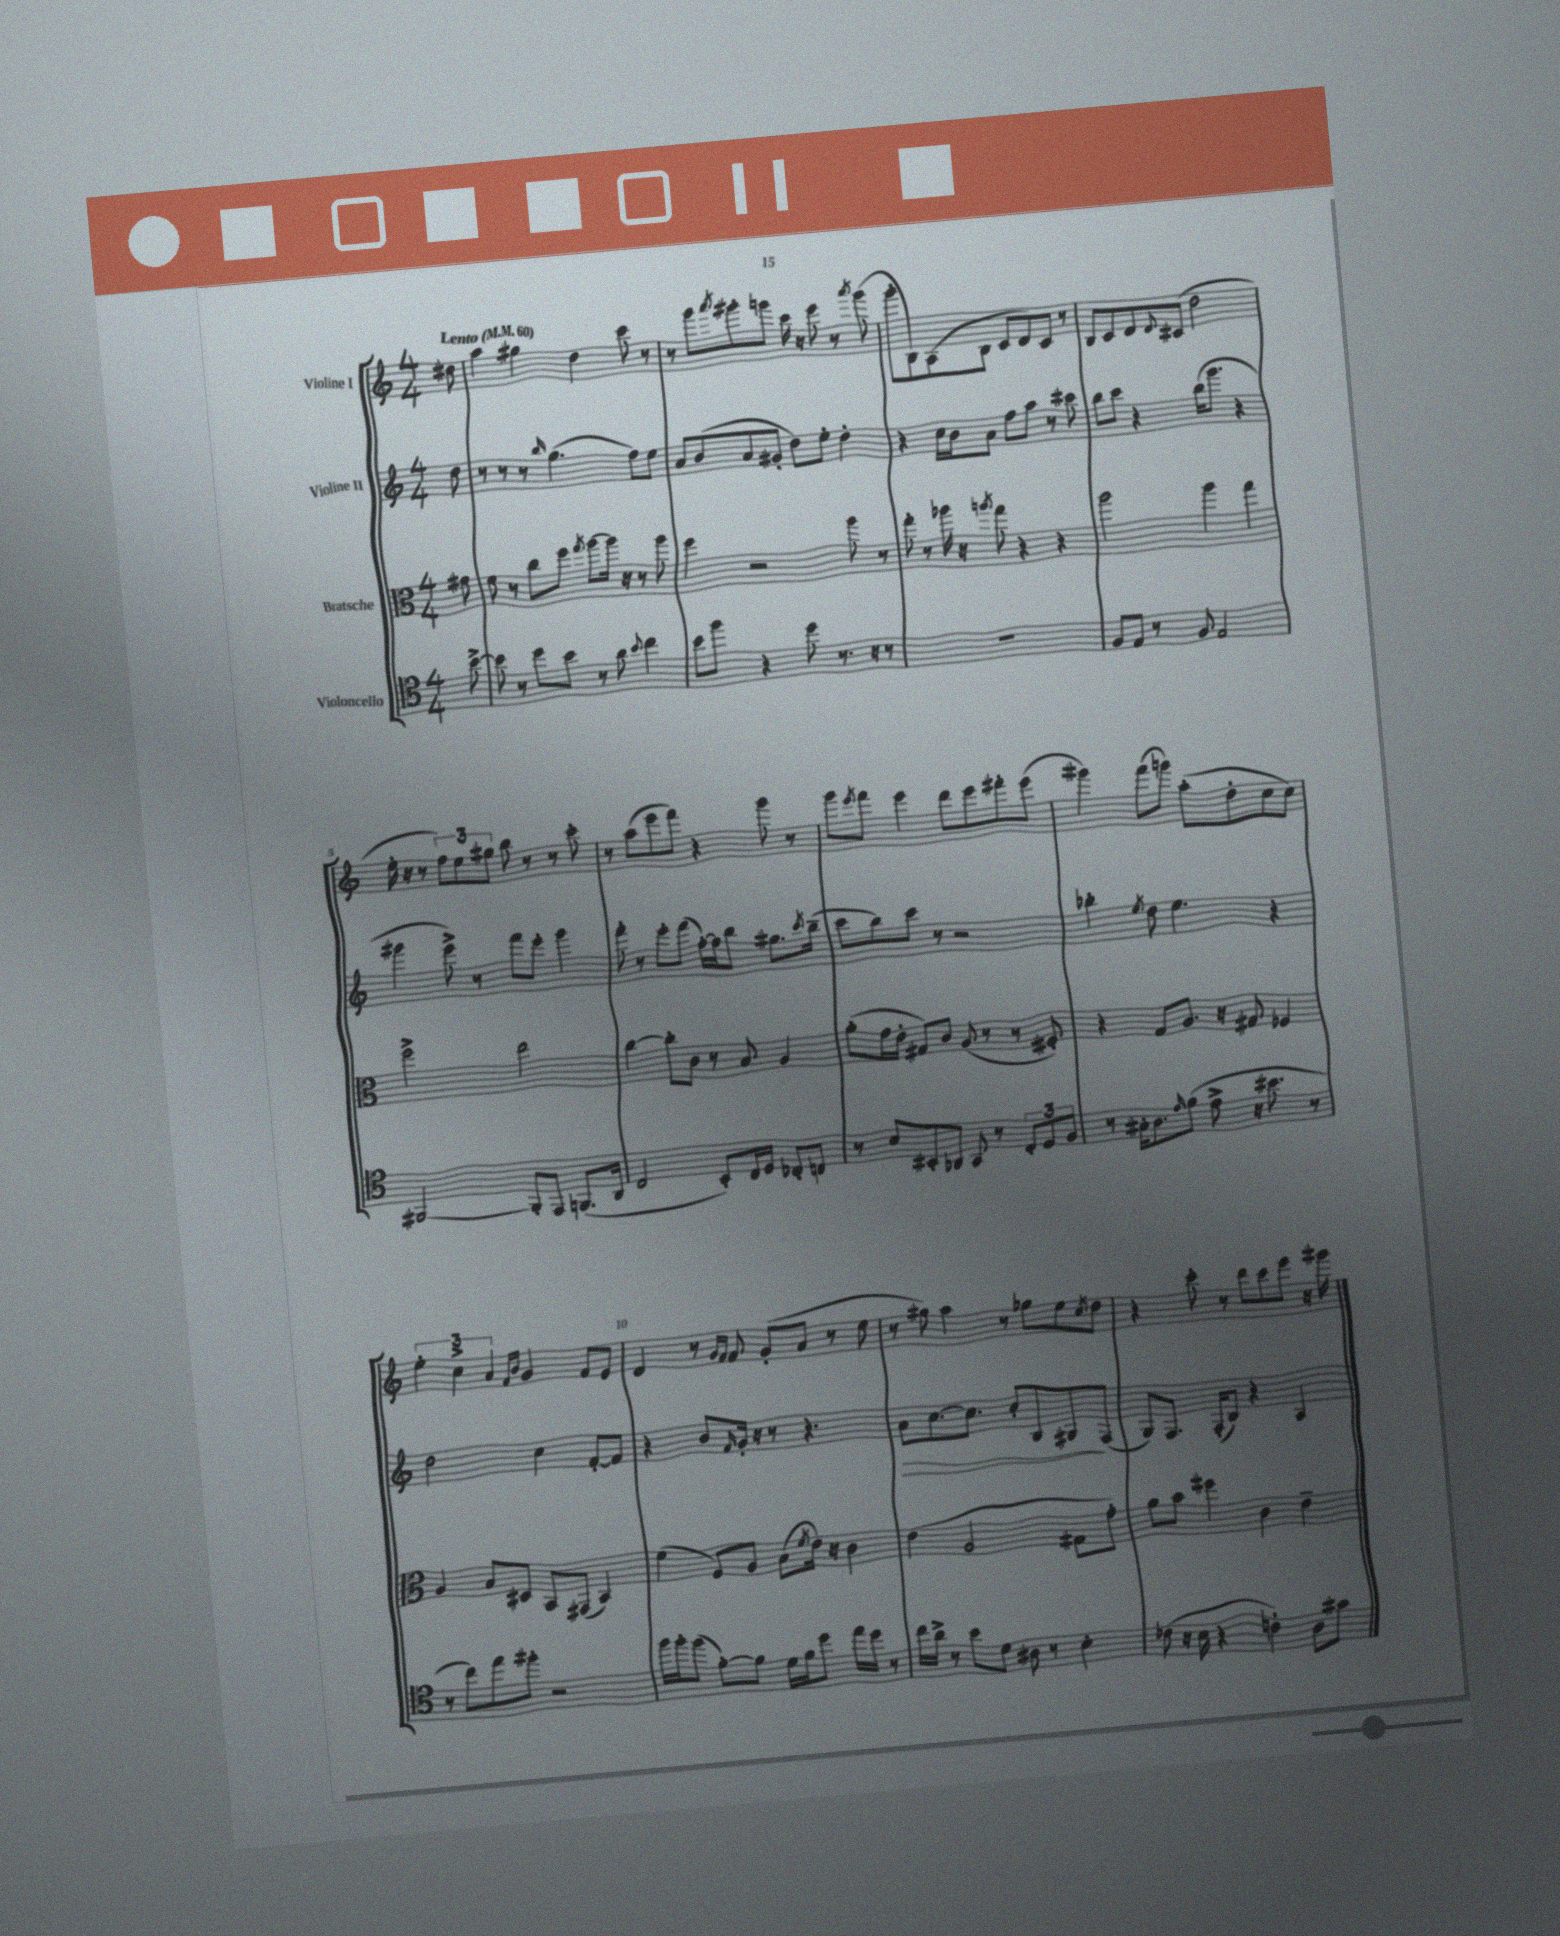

**kern	**kern	**kern	**kern
*staff4	*staff3	*staff2	*staff1
*clefC4	*clefC3	*clefG2	*clefG2
*k[]	*k[]	*k[]	*k[]
*M4/4	*M4/4	*M4/4	*M4/4
*MM60	*MM60	*MM60	*MM60
[8b^	8g#	8dd	8dd#
=	=	=	=
8b]	8f	8r	4aa
8r	8r	8r	.
8dd	8cc	8r	4gg#
.	.	16qqbb	.
8b	8ff	(4.gg	.
.	8qgg	.	.
8r	[8aa	.	4dd
8a	16aa]	.	.
.	16r	.	.
8qqb	.	.	.
4cc	8r	8ff)	8ccc
.	8aa	8ee	8r
=	=	=	=
8b	4ff	8a	8r
8ff	.	(8b	8ggg
.	.	.	8qaaa
4r	2r	8a	8ggg#'
.	.	8g#'	8ggg
8dd	.	8dd)	16ccc
.	.	.	16r
8.r	.	8ee'	8eee
.	8aa	4dd'	8r
16r	.	.	.
.	.	.	8qaaa
8r	8r	.	(8ggg
=	=	=	=
1r	8gg'	4r	8ggg'
.	8r	.	8B)
.	16aa-	16cc	(8A
.	16r	16b	.
.	8qaa	.	.
.	8gg	8a	8B
.	4r	8ff	8c
.	.	8aa	8d)
.	4r	8r	8c
.	.	8ccc#	8r
=	=	=	=
8F	2aa	8bb	8B
8E	.	8ccc	8c
8r	.	4r	8d
.	.	.	8qqd
8F	.	.	(8c#
2E	4aa	(16bb	2dd
.	.	8.ggg	.
.	4gg	4r	.
=	=	=	=
[2FF#	2ff^	4ggg#	16ee'
.	.	.	16r
.	.	.	8r
.	.	8eee^)	12ff)
.	.	.	12ee
.	.	8r	.
.	.	.	12gg#
8FF#']	2ee	8fff	8bb
8EE	.	8eee'	8r
(8.FF	.	4ggg#	8r
.	.	.	8ccc'
16AA	.	.	.
=	=	=	=
2C	[4cc	8fff'	8r
.	.	8r	(8aa
.	8cc']	8eee'	8eee
.	8c	(8fff	8fff)
8BB')	8r	[16ff')	4r
.	.	16ff]	.
16C	8B	8bb	.
16D	.	.	.
8C-'	4A	8.gg#	8ggg
8C	.	.	8r
.	.	8qccc	.
.	.	(16bb~	.
=	=	=	=
8r	(8a'	8ccc	8ggg
.	.	.	8qeee
8B	16g	8bb)	8fff
.	16e'	.	.
8BB#'	8G#)	8ccc	4eee
8AA-	8c	8r	.
8GG	(8A	2r	8ddd
8r	8r	.	8eee
12C'	8r	.	8fff#'
12D	.	.	.
.	8F#')	.	(8eee
12F	.	.	.
=	=	=	=
8r	4r	4bb-'	4ggg#)
16G#'	.	.	.
8.A	.	.	.
.	.	8qee	.
.	8G	8dd	(8fff
16qqe	.	.	.
(8f	8.A	4.ee	8ggg)
8e^	.	.	(8aa'
.	16r	.	.
16r	8G#	.	8dd'
8.b#	.	.	.
.	4F-	4r	8cc
8r	.	.	8cc)
=	=	=	=
8r	4A	2dd	6ee'
8cc)	.	.	.
.	.	.	6cc^
8ee	8B	.	.
.	.	.	6a
8ff#'	8D#	.	.
.	.	.	16qqf
.	.	.	16qqb
2r	8BB	4cc	4g
.	(8GG#	.	.
.	4BB)	[8f'	8f
.	.	8f]	8e
=	=	=	=
16ff	(4f	4r	4d
16ff'	.	.	.
(8ff	.	.	.
[8f')	8F)	8b	8r
.	.	.	16qqg
.	.	16qqf	16qqf
8f]	8A	16g'	8f
.	.	16r	.
16d	(8B	8r	(8g'
16f	.	.	.
.	8qf	.	.
8dd	16e)	4.r	8a
.	16r	.	.
16ee	4c	.	8r
16dd	.	.	.
8r	.	.	8ee
=	=	=	=
16cc	(4e	8a	8r
16a^	.	.	.
8r	.	[8.cc	8gg#)
8b	2A	.	4aa
.	.	8.cc]	.
8d	.	.	.
8A#	.	8cc'	8r
8r	.	8B	8gg-
4B'	8G#	8G#	8ee
.	.	.	8qcc
.	8g')	(8F	8dd
=	=	=	=
(8c-	8a	8G)	4r
16r	8b	8.F	.
16B	.	.	.
4r	4ff#	.	8ccc'
.	.	(16F'	.
.	.	8B)	8r
4c')	4c	4r	8ddd
.	.	.	8ccc
8A	4e~	4A	8eee
8g#	.	.	16r
.	.	.	16ggg#
==	==	==	==
*-	*-	*-	*-
